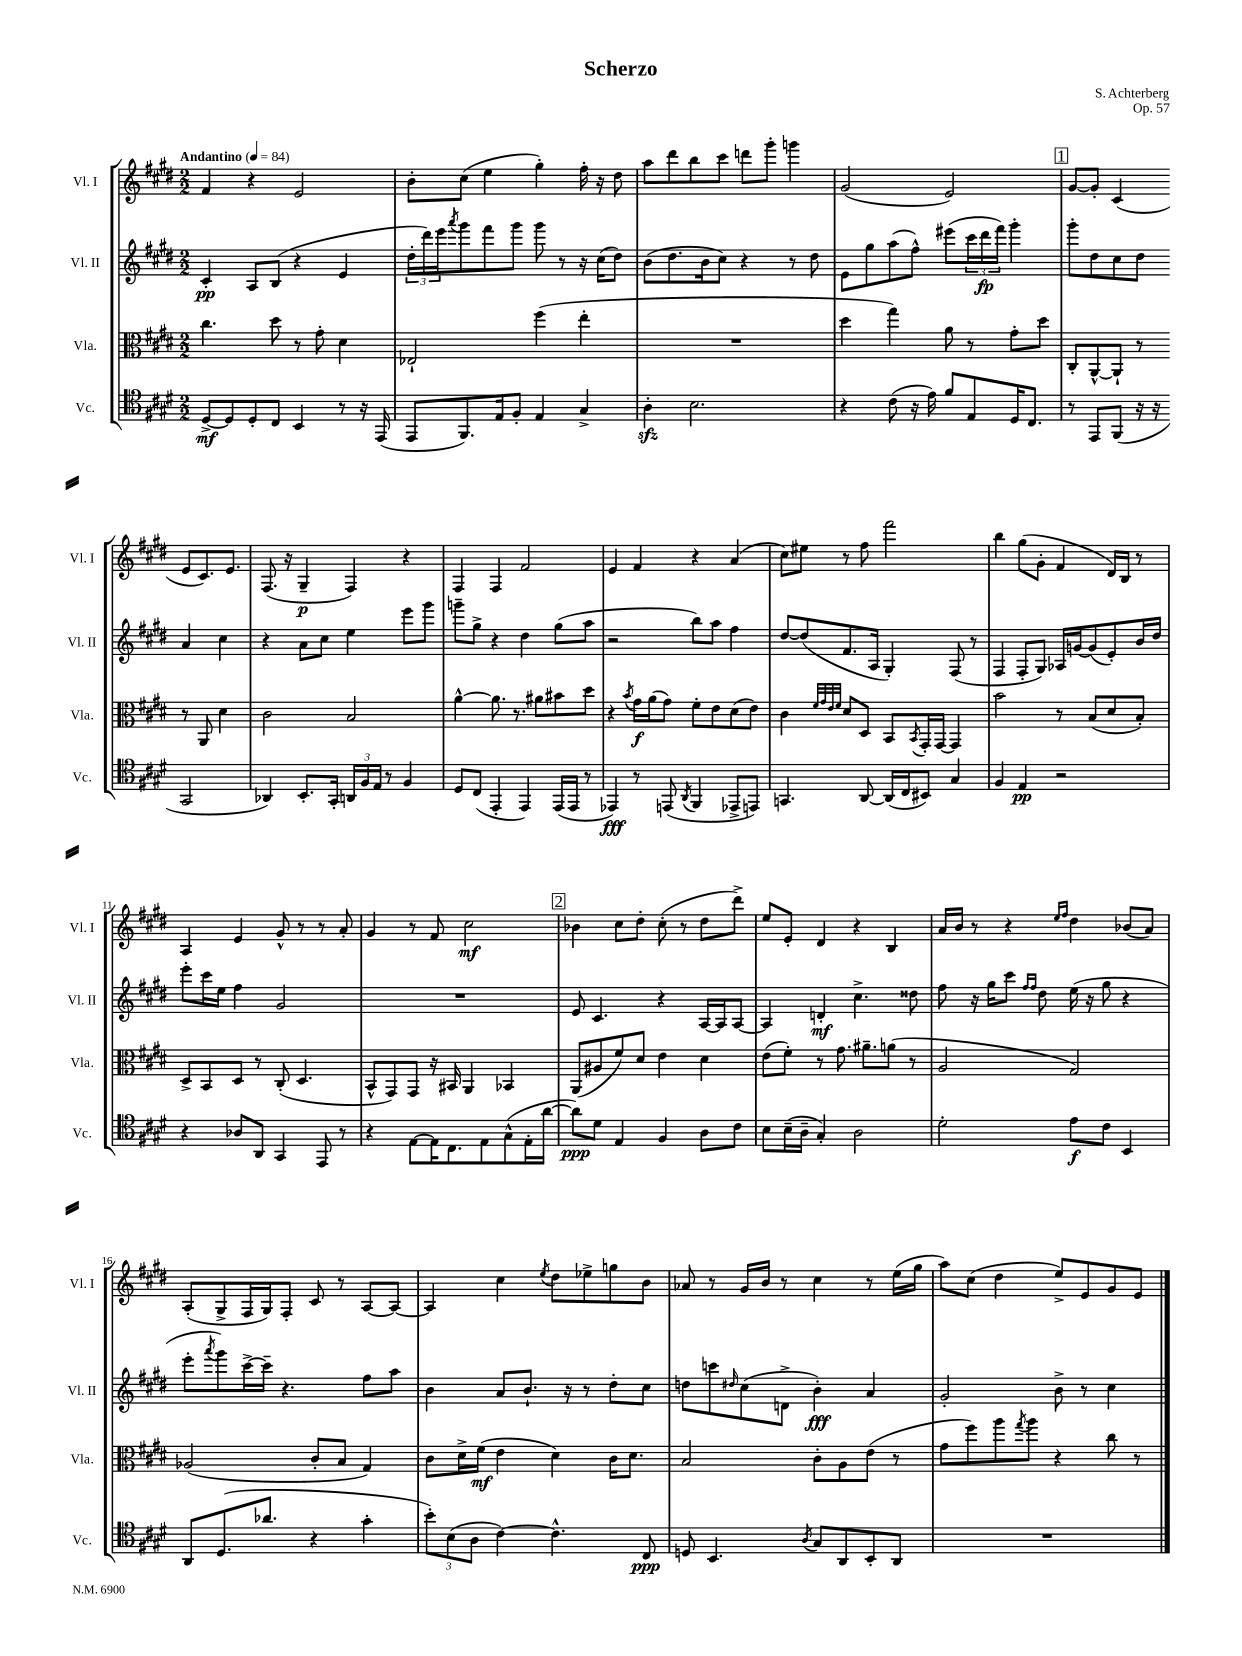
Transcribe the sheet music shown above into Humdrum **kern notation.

**kern	**dynam	**kern	**dynam	**kern	**dynam	**kern	**dynam
*part4	*part4	*part3	*part3	*part2	*part2	*part1	*part1
*staff4	*staff4	*staff3	*staff3	*staff2	*staff2	*staff1	*staff1
*I"Vc.	*	*I"Vla.	*	*I"Vl. II	*	*I"Vl. I	*
*I'Vc.	*	*I'Vla.	*	*I'Vl. II	*	*I'Vl. I	*
*clefC4	*	*clefC3	*	*clefG2	*	*clefG2	*
*k[f#c#g#d#]	*	*k[f#c#g#d#]	*	*k[f#c#g#d#]	*	*k[f#c#g#d#]	*
*M2/2	*	*M2/2	*	*M2/2	*	*M2/2	*
*MM84	*	*MM84	*	*MM84	*	*MM84	*
=1	=1	=1	=1	=1	=1	=1	=1
!	!	!	!	!	!	!LO:TX:a:B:t=Andantino	!
[8D#^/L	mf	4.cc#\	.	4c#'/	pp	4f#/	.
8D#/]	.	.	.	.	.	.	.
8D#'/	.	.	.	8A/L	.	4r	.
8C#/J	.	8dd#\	.	(8B/J	.	.	.
4BB/	.	8r	.	4r	.	2e/	.
.	.	8g#'\	.	.	.	.	.
8r	.	4d#\	.	4e/	.	.	.
16r	.	.	.	.	.	.	.
(16EE/	.	.	.	.	.	.	.
=2	=2	=2	=2	=2	=2	=2	=2
8EE/L	.	2E-X`/	.	24dd#'\LL	.	8b'\L	.
.	.	.	.	24ddd#\)	.	.	.
.	.	.	.	24eee\J	.	.	.
.	.	.	.	8qaaa/	.	.	.
8.FF#/)	.	.	.	8ggg#\	.	(8cc#\J	.
.	.	.	.	8fff#\	.	4ee\	.
16E/k	.	.	.	.	.	.	.
8F#'/J	.	.	.	8ggg#\J	.	.	.
4E/	.	(4ff#\	.	8ggg#\	.	4gg#'\)	.
.	.	.	.	8r	.	.	.
4G#^/	.	4ee'\	.	16r	.	16ff#'\	.
.	.	.	.	(16cc#\KL	.	16r	.
.	.	.	.	8dd#\J)	.	8dd#\	.
=3	=3	=3	=3	=3	=3	=3	=3
4Azz'\	.	1r	.	(8b\L	.	8aa\L	.
.	.	.	.	8.dd#\	.	8ddd#\	.
2.B\	.	.	.	.	.	8bb\	.
.	.	.	.	16b\k	.	.	.
.	.	.	.	8cc#\J)	.	8ccc#\J	.
.	.	.	.	4r	.	8dddn\L	.
.	.	.	.	.	.	8ggg#'\J	.
.	.	.	.	8r	.	4gggn\	.
.	.	.	.	8dd#\	.	.	.
=4	=4	=4	=4	=4	=4	=4	=4
4r	.	4dd#\	.	8e\L	.	(2g#/	.
.	.	.	.	8gg#\	.	.	.
(8c#\	.	4gg#\)	.	(8aa\	.	.	.
16r	.	.	.	8ff#^^\J)	.	.	.
16e\)	.	.	.	.	.	.	.
8f#/L	.	8a\	.	(8eee#X\L	.	2e/)	.
8E/	.	8r	.	24ccc#\L	.	.	.
.	.	.	.	24ddd#\	fp	.	.
.	.	.	.	24fff#\JJ)	.	.	.
16D#/K	.	8g#'\L	.	4ggg#'\	.	.	.
8.C#/J	.	.	.	.	.	.	.
.	.	8dd#\J	.	.	.	.	.
!!LO:REH:place=s1:t=1
=5	=5	=5	=5	=5	=5	=5	=5
8r	.	8C#'/L	.	8ggg#'\L	.	[8g#/L	.
8EE/L	.	[8AA^^/	.	8dd#\	.	8g#'/J]	.
(8FF#/J	.	8AA`/J]	.	8cc#\	.	(4c#/	.
16r	.	8r	.	8dd#\J	.	.	.
16r	.	.	.	.	.	.	.
2GG#/	.	8r	.	4a/	.	8e/L	.
.	.	8AA/	.	.	.	8.c#/)	.
.	.	4d#\	.	4cc#\	.	.	.
.	.	.	.	.	.	8.e/J	.
!!LO:LB:g=z
=6	=6	=6	=6	=6	=6	=6	=6
4AA-X/)	.	2c#\	.	4r	.	(8.F#/	.
.	.	.	.	.	.	16r	.
8.BB'/L	.	.	.	8a\L	.	4G#~/	p
.	.	.	.	8cc#\J	.	.	.
16GG#'/Jk	.	.	.	.	.	.	.
24AAn/LL	.	2B/	.	4ee\	.	4F#/)	.
24F#/	.	.	.	.	.	.	.
24E/JJ	.	.	.	.	.	.	.
8r	.	.	.	.	.	.	.
4F#/	.	.	.	8eee\L	.	4r	.
.	.	.	.	8ggg#\J	.	.	.
=7	=7	=7	=7	=7	=7	=7	=7
8D#/L	.	[4a^^\	.	8gggn~\L	.	4F#/	.
(8C#/J	.	.	.	8gg#^\J	.	.	.
4EE'/	.	8.a\]	.	4r	.	4F#/	.
.	.	8.r	.	.	.	.	.
4EE/)	.	.	.	4dd#\	.	2f#/	.
.	.	8a#X\L	.	.	.	.	.
(16EE/LL	.	8b#X\	.	(8gg#\L	.	.	.
16EE/JJ	.	.	.	.	.	.	.
8r	.	8dd#\J	.	8aa\J	.	.	.
=8	=8	=8	=8	=8	=8	=8	=8
4EE-X/)	fff	4r	.	2r	.	4e/	.
.	.	8qb/	.	.	.	.	.
8r	.	16g#\LL	f	.	.	4f#/	.
.	.	(16a\J	.	.	.	.	.
(8EEn/	.	8g#\J)	.	.	.	.	.
8qAA/	.	.	.	.	.	.	.
4FF#/	.	8f#'\L	.	8bb\L)	.	4r	.
.	.	8e\	.	8aa\J	.	.	.
8EE-X^/L	.	(8d#\	.	4ff#\	.	(4a/	.
8EEn/J)	.	8e\J)	.	.	.	.	.
=9	=9	=9	=9	=9	=9	=9	=9
4.GGn/	.	4c#\	.	[8dd#/L	.	8cc#\L)	.
.	.	.	.	(8dd#/]	.	8ee#X\J	.
.	.	32qqf#/LLL	.	.	.	.	.
.	.	32qqg#/	.	.	.	.	.
.	.	32qqe/	.	.	.	.	.
.	.	32qqf#/JJJ	.	.	.	.	.
.	.	8d#/L	.	8.f#/	.	8r	.
[8AA/	.	8D#/J	.	.	.	8ff#\	.
.	.	.	.	16A/Jk	.	.	.
(16AA/LL]	.	8BB/L	.	4G#'/)	.	2fff#\	.
16C#/J	.	.	.	.	.	.	.
.	.	8qBB/	.	.	.	.	.
8BB#X/J)	.	16GG#'/L	.	.	.	.	.
.	.	[16GG#/JJ	.	.	.	.	.
4G#/	.	4GG#/]	.	(8F#/	.	.	.
.	.	.	.	8r	.	.	.
=10	=10	=10	=10	=10	=10	=10	=10
4F#/	.	2b\	.	4F#/	.	4bb\	.
4E/	pp	.	.	8F#'/L	.	(8gg#\L	.
.	.	.	.	8G#/J)	.	8g#'\J	.
2r	.	8r	.	16A-X/LL	.	4f#/	.
.	.	.	.	[16gn/J	.	.	.
.	.	(8B/L	.	(8g/]	.	.	.
.	.	8d#/	.	8e'/)	.	16d#/LL)	.
.	.	.	.	.	.	16B/JJ	.
.	.	8B'/J)	.	16b/L	.	8r	.
.	.	.	.	16dd#/JJ	.	.	.
!!LO:LB:g=z
=11	=11	=11	=11	=11	=11	=11	=11
4r	.	8D#^/L	.	8eee'\L	.	4A/	.
.	.	8BB/	.	16ccc#\L	.	.	.
.	.	.	.	16ee\JJ	.	.	.
8A-X/L	.	8D#/J	.	4ff#\	.	4e/	.
8AA/J	.	8r	.	.	.	.	.
4GG#/	.	(8C#'/	.	2g#/	.	8g#^^/	.
.	.	4.D#/	.	.	.	8r	.
8EE/	.	.	.	.	.	8r	.
8r	.	.	.	.	.	8a'/	.
=12	=12	=12	=12	=12	=12	=12	=12
4r	.	8BB^^/L	.	1r	.	4g#/	.
.	.	8GG#/)	.	.	.	.	.
[8E\L	.	8GG#/J	.	.	.	8r	.
16E\K]	.	16r	.	.	.	8f#/	.
8.C#\	.	16BB#X/	.	.	.	.	.
.	.	4AA/	.	.	.	2cc#\	mf
8E\	.	.	.	.	.	.	.
(8G#^^\	.	4BB-X/	.	.	.	.	.
16E'\L	.	.	.	.	.	.	.
[16a\JJ	.	.	.	.	.	.	.
!!LO:REH:place=s1:t=2
=13	=13	=13	=13	=13	=13	=13	=13
8a\L])	ppp	(8AA/L	.	8e/	.	4b-X\	.
8d#\J	.	8A#X/	.	4.c#/	.	.	.
4E/	.	8f#/)	.	.	.	8cc#\L	.
.	.	8d#/J	.	.	.	8dd#'\J	.
4F#/	.	4e\	.	4r	.	(8cc#'\	.
.	.	.	.	.	.	8r	.
8A\L	.	4d#\	.	[16A/LL	.	8dd#\L	.
.	.	.	.	16A/J]	.	.	.
8c#\J	.	.	.	[8A/J	.	8ddd#^\J)	.
=14	=14	=14	=14	=14	=14	=14	=14
8B\L	.	(8e\L	.	4A/]	.	8ee/L	.
(16B~\L	.	8f#'\J)	.	.	.	8e'/J	.
16A~\JJ	.	.	.	.	.	.	.
4G#'/)	.	8r	.	4dn'/	mf	4d#/	.
.	.	8.g#\	.	.	.	.	.
2A\	.	.	.	4.cc#^\	.	4r	.
.	.	8.a#X~\L	.	.	.	.	.
.	.	(8an\J	.	.	.	4B/	.
.	.	8r	.	8dd##X\	.	.	.
=15	=15	=15	=15	=15	=15	=15	=15
2d#'\	.	2A/	.	8ff#\	.	16a/LL	.
.	.	.	.	.	.	16b/JJ	.
.	.	.	.	16r	.	8r	.
.	.	.	.	16gg#\KL	.	.	.
.	.	.	.	8ccc#\J	.	4r	.
.	.	.	.	16qqff#/LL	.	.	.
.	.	.	.	16qqff#/JJ	.	.	.
.	.	.	.	8dd#\	.	.	.
.	.	.	.	.	.	16qqee/LL	.
.	.	.	.	.	.	16qqff#/JJ	.
8e\L	f	2G#/)	.	(16ee\	.	4dd#\	.
.	.	.	.	16r	.	.	.
8c#\J	.	.	.	8gg#\	.	.	.
4BB/	.	.	.	4r	.	(8b-X/L	.
.	.	.	.	.	.	8a/J)	.
!!LO:LB:g=z
=16	=16	=16	=16	=16	=16	=16	=16
8AA/L	.	(2A-X/	.	8eee'\L	.	(8A'/L	.
.	.	.	.	8qaaa/	.	.	.
(8.D#/	.	.	.	8ggg#\)	.	8G#^/	.
.	.	.	.	[16ccc#^\L	.	16F#/L	.
8.a-X/J	.	.	.	16ccc#~\JJ]	.	16G#/J)	.
.	.	.	.	4.r	.	8F#'/J	.
4r	.	8c#'/L	.	.	.	8c#/	.
.	.	8B/J	.	.	.	8r	.
4g#'\	.	4G#/)	.	8ff#\L	.	[8A/L	.
.	.	.	.	8aa\J	.	8A/J_	.
=17	=17	=17	=17	=17	=17	=17	=17
12b'\L)	.	8c#\L	.	4b\	.	4A/]	.
(12B\	.	.	.	.	.	.	.
.	.	16d#^\L	.	.	.	.	.
12A\J	.	.	.	.	.	.	.
.	.	(16f#\JJ	mf	.	.	.	.
[4c#\)	.	4e\	.	8a/L	.	4cc#\	.
.	.	.	.	8.b`/J	.	.	.
.	.	.	.	.	.	8qee/	.
4.c#^^\]	.	4d#\)	.	.	.	8dd#\L	.
.	.	.	.	16r	.	.	.
.	.	.	.	8r	.	8ee-X^\	.
.	.	16c#\KL	.	8dd#'\L	.	8ggn\	.
.	.	8.d#\J	.	.	.	.	.
8C#/	ppp	.	.	8cc#\J	.	8b\J	.
=18	=18	=18	=18	=18	=18	=18	=18
8Dn/	.	2B/	.	8ddn\L	.	8a-X/	.
4.BB/	.	.	.	8cccn\	.	8r	.
.	.	.	.	16qqdd#X/	.	.	.
.	.	.	.	(8cc#\	.	16g#/LL	.
.	.	.	.	.	.	16b/JJ	.
.	.	.	.	8dn^\J	.	8r	.
8qA/	.	.	.	.	.	.	.
8G#/L	.	8c#'\L	.	4b'\)	fff	4cc#\	.
8AA/	.	8A\	.	.	.	.	.
8BB'/	.	(8e\J	.	4a/	.	8r	.
8AA/J	.	8r	.	.	.	(16ee\LL	.
.	.	.	.	.	.	16gg#\JJ	.
=19	=19	=19	=19	=19	=19	=19	=19
1r	.	8g#\L	.	2g#'/	.	8aa\L)	.
.	.	8ff#\)	.	.	.	(8cc#\J	.
.	.	8aa\	.	.	.	4dd#\	.
.	.	8qgg#/	.	.	.	.	.
.	.	8aa\J	.	.	.	.	.
.	.	4r	.	8b^\	.	8ee^/L)	.
.	.	.	.	8r	.	8e/	.
.	.	8cc#\	.	4cc#\	.	8g#/	.
.	.	8r	.	.	.	8e/J	.
==	==	==	==	==	==	==	==
*-	*-	*-	*-	*-	*-	*-	*-
